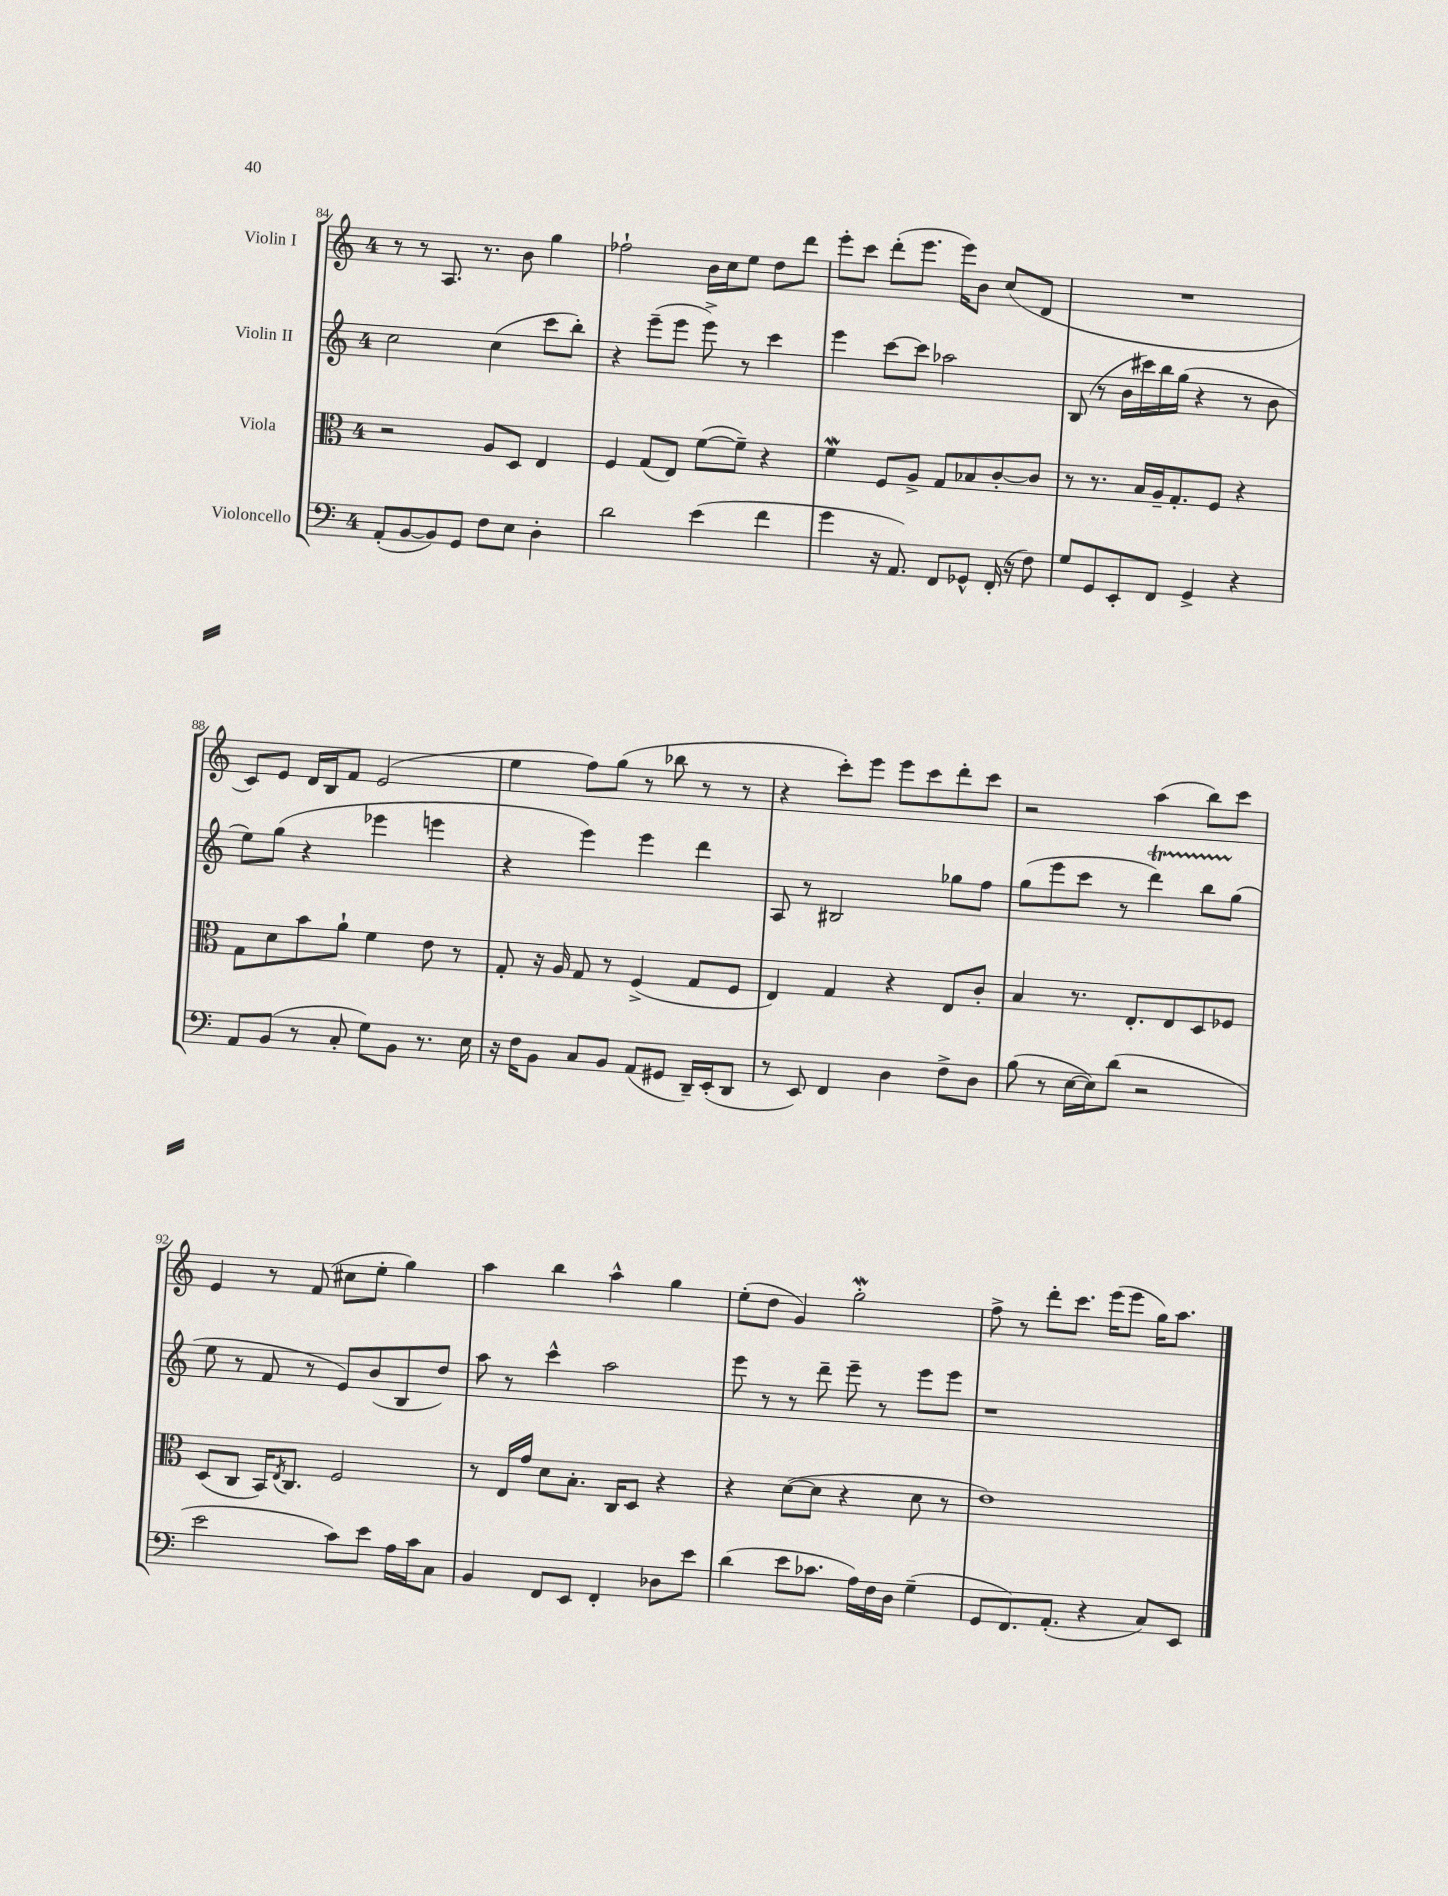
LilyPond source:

<<
\new StaffGroup <<
\new Staff = "s0" \with { instrumentName = "Violin I" } {
    \clef treble \key c \major \once \override Staff.TimeSignature.style = #'single-digit \time 4/4
    r8 r8 a8. r8. b'8 g''4 |
    fes''2-! b'16 c''16 e''8 d''8 d'''8 |
    e'''8-. c'''8 d'''8-.( e'''8. e'''16) b'8 c''8( d'8 |
    R1 |
    c'8) e'8 d'16 b16 f'8 e'2( |
    e''4 f''8) g''8( r8 bes''8 r8 r8 |
    r4 c'''8-.) e'''8 e'''8 c'''8 d'''8-. c'''8 |
    r2 a''4( b''8) c'''8 |
    e'4 r8 f'8( cis''8 e''8-. g''4) |
    a''4 b''4 a''4-^ g''4 |
    e''8-.( d''8 g'4) g''2-.\mordent |
    f''8-> r8 d'''8-. c'''8. e'''16( e'''8 g''16) a''8. \bar "|." |
}
\new Staff = "s1" \with { instrumentName = "Violin II" } {
    \clef treble \key c \major \once \override Staff.TimeSignature.style = #'single-digit \time 4/4
    c''2 c''4( c'''8 b''8-.) |
    r4 e'''8--( e'''8 e'''8->) r8 c'''4 |
    e'''4 c'''8~ c'''8 aes''2 |
    b8( r8 b'16 cis'''16) b''16 g''16( r4 r8 b'8 |
    e''8) g''8( r4 ees'''4 e'''4 |
    r4 e'''4) e'''4 d'''4 |
    a8 r8 bis2 ges''8 f''8 |
    g''8( e'''8 c'''8 r8 d'''4\startTrillSpan) b''8 g''8\stopTrillSpan( |
    e''8 r8 f'8 r8 e'8) b'8( b8 d''8) |
    a''8 r8 c'''4-^ a''2 |
    e'''8 r8 r8 d'''8-- e'''8-- r8 e'''8 e'''8 |
    r1 \bar "|." |
}
\new Staff = "s2" \with { instrumentName = "Viola" } {
    \clef alto \key c \major \once \override Staff.TimeSignature.style = #'single-digit \time 4/4
    r2 a8 d8 e4 |
    f4 g8( e8) f'8~( f'8--) r4 |
    f'4\mordent f8 a8-> g8 bes8 c'8~-. c'8 |
    r8 r8. b16 a16-- g8.-. f8 r4 |
    g8 d'8 b'8 a'8-! f'4 e'8 r8 |
    g8-. r16 a16 g8 r8 f4->( g8 f8 |
    e4) g4 r4 e8 c'8-. |
    b4 r8. e8.-. e8 d8 fes8 |
    d8( c8 b,16) \acciaccatura { e8 } c8. f2 |
    r8 e16 g'16 d'8 b8.-. c16 d8 r4 |
    r4 d'8~( d'8 r4 d'8 r8 |
    e'1) \bar "|." |
}
\new Staff = "s3" \with { instrumentName = "Violoncello" } {
    \clef bass \key c \major \once \override Staff.TimeSignature.style = #'single-digit \time 4/4
    a,8-.( b,8~ b,8) g,8 f8 e8 d4-. |
    d'2 e'4( f'4 |
    g'4 r16 a,8.) f,8 ges,8-^ f,16-.( r16 f8) |
    g8 g,8 e,8-. f,8 g,4-> r4 |
    a,8 b,8( r8 c8-. g8) b,8 r8. e16 |
    r16 f16 b,8 c8 b,8 a,8( gis,8 d,16--) e,16-.( d,8 |
    r8 e,8) f,4 d4 f8-> d8 |
    b8( r8 e16~ e16) d'8( r2 |
    e'2 c'8) e'8 a16 c'16 c8 |
    b,4 f,8 e,8 f,4-. des8 e'8 |
    d'4( e'8 ces'8. a16) f16 d16 g4--( |
    g,8 f,8.) a,8.-.( r4 c8) e,8 \bar "|." |
}
>>
>>
\layout { \context { \Score currentBarNumber = #84 } }
